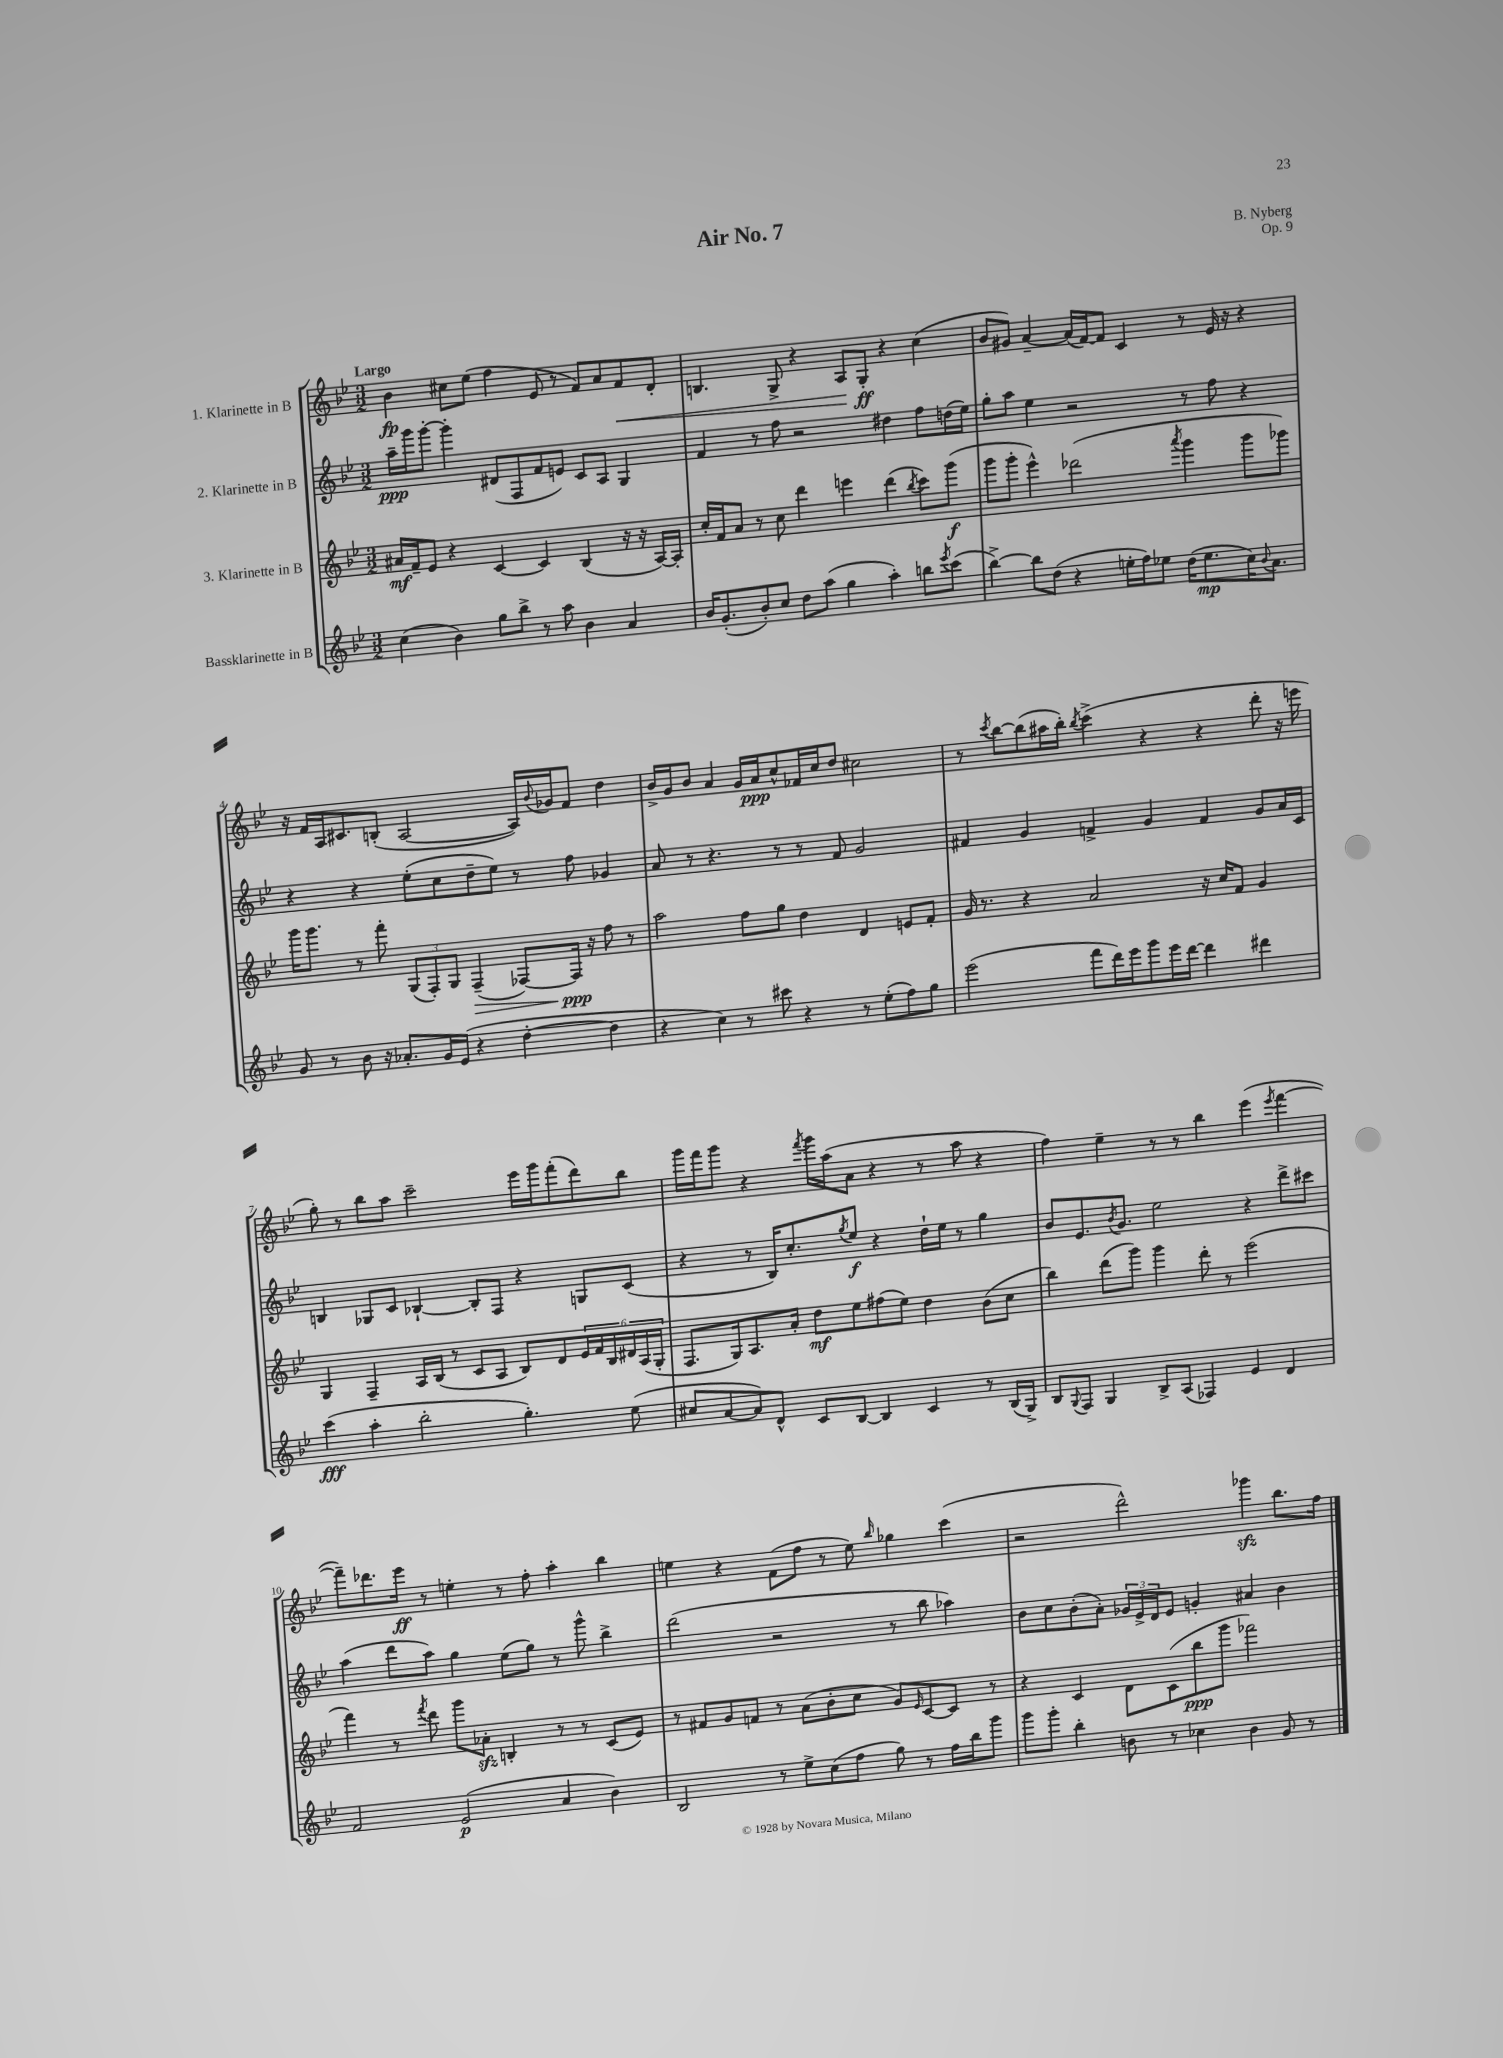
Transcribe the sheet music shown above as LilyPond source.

\header { title = "Air No. 7" composer = "B. Nyberg" opus = "Op. 9" }
<<
\new StaffGroup <<
\new Staff = "s0" \with { instrumentName = "1. Klarinette in B" } {
    \clef treble \key bes \major \numericTimeSignature \time 3/2 \tempo "Largo"
    bes'4\fp cis''8 ees''8( f''4 ees'8 r8 f'8) a'8 f'8\< d'8-. |
    b4. g8-> r4 a8\! g8-.\ff r4 c''4( |
    bes'8 gis'8) a'4~-- a'16( f'16~) f'8 c'4 r8 ees'16 r16 r4 |
    r16 f'16 a16 cis'8. b8-.( a2~ a16) \appoggiatura { bes'8 } ges'16 f'8 d''4 |
    bes'16-> g'16 bes'8 a'4 g'16 a'16\ppp c''8-^ fes'16 c''16 d''8 cis''2 |
    r8 \acciaccatura { c'''8 } bes''8~ bes''8( ais''16 bes''16-.) \acciaccatura { bes''8 } c'''4->( r4 r4 d'''8-. r16 e'''16 |
    g''8-.) r8 bes''8 a''8 c'''2-- ees'''16 g'''16 f'''8-.( d'''8) bes''8 |
    g'''16 f'''16 g'''8 r4 \acciaccatura { f'''8 } g'''16 a''16( a'8 r4 r8 a''8 r4 |
    f''4) ees''4-- r8 r8 bes''4 ees'''4( \acciaccatura { ees'''8 } f'''4~ |
    f'''8--) des'''8. ees'''16\ff r8 e''4-. r8 f''8-. a''4-. bes''4 |
    e''4 r4 f'8( f''8 r8 e''8) \grace { bes''16 } ges''4 c'''4( |
    r2 d'''2-^) ges'''4\sfz bes''8. f''16 \bar "|." |
}
\new Staff = "s1" \with { instrumentName = "2. Klarinette in B" } {
    \clef treble \key bes \major \numericTimeSignature \time 3/2
    a''16--\ppp g'''16 g'''8~-. g'''4-. dis'8( f8 f'8 e'8) c'8 a8 g4 |
    f'4 r8 f''8 r2 dis''4 f''8 d''16( ees''16) |
    g''8-. a''8 ees''4 r2 r8 f''8 r4 |
    r4 r4 ees''8-.( c''8 d''8-- ees''8) r8 f''8 ges'4 |
    a'8 r8 r4. r8 r8 f'8 g'2 |
    fis'4 g'4 f'4-> g'4 f'4 g'8 a'16 c'16 |
    b4 ges8 c'8 bes4~-! bes8-. f8 r4 g8 c'8( |
    r4 r8 bes16) c''8.-. \acciaccatura { g''8 } ees''8\f r4 d''16-! ees''16 r8 g''4 |
    bes'8 ees'8. \acciaccatura { bes'8 } g'8. ees''2 r4 d'''8-> cis'''8 |
    a''4( d'''8 a''8) g''4 ees''8( g''8) r8 g'''8-^ bes''4-> |
    d'''2( r2 r8 bes''8 aes''4) |
    bes'8 c''8 bes'8-.( a'8-.) \tuplet 3/2 { ges'16 ees'16-> d'16 } ees'8 g'4-. ais'4 bes'4 \bar "|." |
}
\new Staff = "s2" \with { instrumentName = "3. Klarinette in B" } {
    \clef treble \key bes \major \numericTimeSignature \time 3/2
    ais'16\mf f'16-- ees'8 r4 c'4~ c'4 bes4( r16 r16 a16~) a16-. |
    c''16-. f'16 a'8 r8 c''8 d'''4 e'''4 d'''4( \acciaccatura { bes''8 } c'''8) g'''8\f( |
    g'''8 g'''8-. ees'''4-^) des'''2( \acciaccatura { a'''8 } g'''4 g'''8 ges'''8) |
    g'''16 g'''8. r8 f'''8-. \tuplet 3/2 { g8( f8-.) g8 } f4--\>( fes8~) fes16\ppp\! r16 f''8 r8 |
    a''2 f''8 g''8 d''4 d'4 e'8 f'8-. |
    g'16 r8. r4 a'2 r16 c''16 f'8 g'4 |
    g4 f4-- a16 bes16( r8 c'8 a8 bes8) d'8 \tuplet 6/4 { ees'16 f'16 bes16 dis'16 a16( g16-. } |
    f8. g16) a8. a'16-. d''8\mf ees''8 fis''8( ees''8) d''4 bes'8( c''8 |
    bes''4) d'''8( g'''8) g'''4 d'''8-. r8 ees'''2( |
    f'''4) r8 \acciaccatura { f'''8 } d'''8 g'''8 aes'8-.\sfz b4-. r8 r8 c'8( ees'8) |
    r8 fis'8 g'8 f'8 r8 a'8( bes'8-. c''8 g'8) \grace { ees'16 } c'8~ c'8 r8 |
    r4 c'4 d'8 c'8( bes''8\ppp g'''8 fes'''2) \bar "|." |
}
\new Staff = "s3" \with { instrumentName = "Bassklarinette in B" } {
    \clef treble \key bes \major \numericTimeSignature \time 3/2
    c''4( bes'4) g''8 bes''8-> r8 a''8 bes'4 a'4 |
    bes'16 g'8.-.( bes'8-.) c''8 d''8 a''8( g''4 a''4-.) b''8 \acciaccatura { ees'''8 } c'''8( |
    bes''4~->) bes''8 d''8( r4 e''16-. f''16) ees''8 d''16( ees''8.\mp c''16) \appoggiatura { bes'8 } a'8. |
    g'8 r8 bes'8 r16 aes'8.-. g'16 ees'16( r4 d''4~-. d''4 |
    r4 c''4) r8 cis'''8 r4 r8 ees''8-.( f''8) g''8 |
    ees'''2( f'''8 d'''16) ees'''16 g'''8 ees'''16 d'''16~ d'''4 dis'''4 |
    c'''4\fff( a''4-. bes''2-. g''4.-.) ees''8( |
    cis''8 a'8~ a'8) d'8-^ c'8 bes8~ bes4 c'4 r8 bes16( g16->) |
    bes8 \appoggiatura { g8 } f8 g4 bes8-> a8( fes4) ees'4 d'4 |
    f'2 ees'2\p( a'4 bes'4) |
    bes2 r8 ees''8-> c''8( f''8 g''8) r8 f''16 bes''16 g'''8 |
    g'''8 g'''8-. bes''4-. b'8 r8 ces''4 b'4 g'8 r8 \bar "|." |
}
>>
>>
